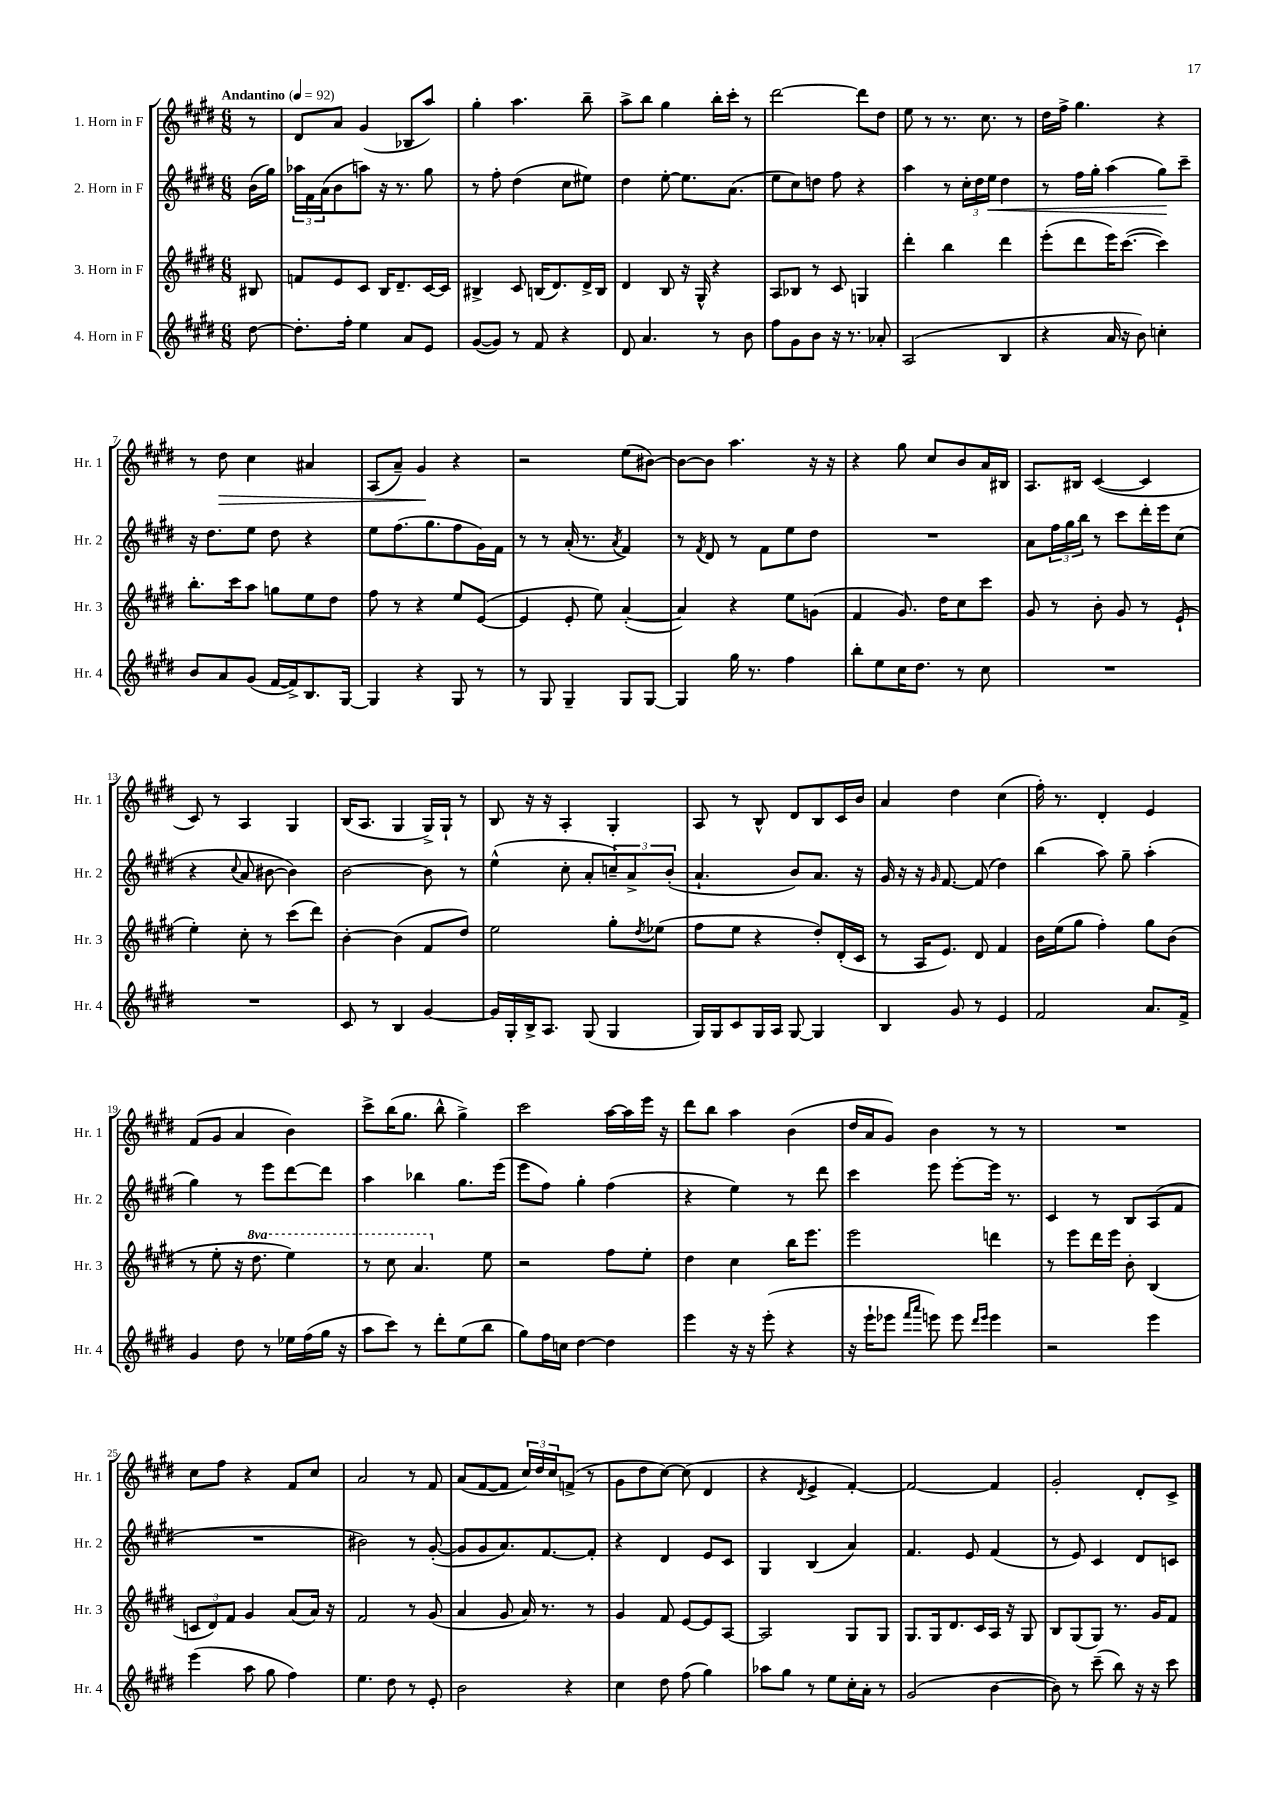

**kern	**kern	**kern	**dynam	**kern	**dynam
*part4	*part3	*part2	*part2	*part1	*part1
*staff4	*staff3	*staff2	*staff2	*staff1	*staff1
*I"4. Horn in F	*I"3. Horn in F	*I"2. Horn in F	*	*I"1. Horn in F	*
*I'Hr. 4	*I'Hr. 3	*I'Hr. 2	*	*I'Hr. 1	*
*clefG2	*clefG2	*clefG2	*	*clefG2	*
*k[f#c#g#d#]	*k[f#c#g#d#]	*k[f#c#g#d#]	*	*k[f#c#g#d#]	*
*M6/8	*M6/8	*M6/8	*	*M6/8	*
*MM92	*MM92	*MM92	*	*MM92	*
=	=	=	=	=	=
!	!	!	!	!LO:TX:a:B:t=Andantino	!
[8dd#\	8B#X/	(16b\LL	.	8r	.
.	.	16gg#\JJ)	.	.	.
=1	=1	=1	=1	=1	=1
8.dd#'\L]	8fn/L	24aa-X\LL	.	8d#/L	.
.	.	24f#\	.	.	.
.	.	(24a\J	.	.	.
.	8e/	8b\	.	8a/J	.
16ff#'\Jk	.	.	.	.	.
4ee\	8c#/J	8aan\J)	.	(4g#/	.
.	16B/KL	16r	.	.	.
.	8.d#~/	8.r	.	.	.
8a/L	.	.	.	8B-X/L	.
8e/J	[16c#/L	8gg#\	.	8aa/J)	.
.	16c#/JJ]	.	.	.	.
=2	=2	=2	=2	=2	=2
([8g#/L	4B#X^/	8r	.	4gg#'\	.
8g#/J])	.	8ff#'\	.	.	.
8r	8c#/	(4dd#\	.	4.aa\	.
8f#/	(16Bn/KL	.	.	.	.
.	8.d#/)	.	.	.	.
4r	.	8cc#\L	.	.	.
.	16d#^/L	8ee#X\J)	.	8bb~\	.
.	16B/JJ	.	.	.	.
=3	=3	=3	=3	=3	=3
8d#/	4d#/	4dd#\	.	8aa^\L	.
4.a/	.	.	.	8bb\J	.
.	8B/	[8ee'\	.	4gg#\	.
.	16r	8.ee\L]	.	.	.
.	16G#^^/	.	.	.	.
8r	4r	.	.	16bb'\LL	.
.	.	(8.a\J	.	16ccc#'\JJ	.
8b\	.	.	.	8r	.
=4	=4	=4	=4	=4	=4
8ff#\L	8A/L	8ee\L	.	[2ddd#\	.
8g#\	8B-X/J	8cc#\)	.	.	.
8b\J	8r	8ddn\J	.	.	.
16r	8c#/	8ff#\	.	.	.
8.r	.	.	.	.	.
.	4Gn/	4r	.	8ddd#\L]	.
8a-X'/	.	.	.	8dd#\J	.
=5	=5	=5	=5	=5	=5
(2A/	4ddd#'\	4aa\	.	8ee\	.
.	.	.	.	8r	.
.	4bb\	8r	.	8.r	.
.	.	24cc#'\LL	.	.	.
.	.	24dd#\	.	.	.
.	.	.	.	8.cc#\	.
!	!	!	!LO:HP:b	!	!
.	.	24ee\JJ	<	.	.
4B/	4ddd#\	4dd#\	.	.	.
.	.	.	.	8r	.
=6	=6	=6	=6	=6	=6
4r	(8eee'\L	8r	.	16dd#\LL	.
.	.	.	.	16ff#^\JJ	.
.	8ddd#\	16ff#\LL	.	4.gg#\	.
.	.	16gg#'\JJ	.	.	.
16a/	16eee\K)	(4aa\	.	.	.
16r	([8.ccc#\J	.	.	.	.
8b\)	.	.	.	.	.
4ccn'\	4ccc#\])	8gg#\L)	.	4r	.
.	.	8ccc#~\J	[	.	.
!!LO:LB:g=z
=7	=7	=7	=7	=7	=7
8b/L	8.bb'\L	16r	.	8r	.
.	.	8.dd#\L	.	.	.
!	!	!	!	!	!LO:HP:b
8a/	.	.	.	8dd#\	>
.	16ccc#\k	.	.	.	.
(8g#/J	8aa\J	8ee\J	.	4cc#\	.
[16f#/LL	8ggn\L	8dd#\	.	.	.
16f#^/J])	.	.	.	.	.
8.B/	8ee\	4r	.	4a#X/	.
.	8dd#\J	.	.	.	.
[16G#/Jk	.	.	.	.	.
=8	=8	=8	=8	=8	=8
4G#/]	8ff#\	8ee\L	.	(8A/L	.
.	8r	(8.ff#\	.	8a~/J)	.
4r	4r	.	.	4g#/	.
.	.	8.gg#\	.	.	.
8G#/	8ee/L	8ff#\	.	4r	]
8r	([8e/J	16g#\L)	.	.	.
.	.	16f#\JJ	.	.	.
=9	=9	=9	=9	=9	=9
8r	4e/]	8r	.	2r	.
8G#/	.	8r	.	.	.
4G#~/	8e'/	(16a'/	.	.	.
.	.	8.r	.	.	.
.	8ee\)	.	.	.	.
.	.	8qa/	.	.	.
8G#/L	([4a'/	4f#/)	.	(8ee\L	.
[8G#/J	.	.	.	[8b#X\J)	.
=10	=10	=10	=10	=10	=10
4G#/]	4a/])	8r	.	8b#\L_	.
.	.	8qf#/	.	.	.
.	.	8d#/	.	8b#\J]	.
16gg#\	4r	8r	.	4.aa\	.
8.r	.	.	.	.	.
.	.	8f#\L	.	.	.
4ff#\	8ee\L	8ee\	.	.	.
.	(8gn\J	8dd#\J	.	16r	.
.	.	.	.	16r	.
=11	=11	=11	=11	=11	=11
8bb'\L	4f#/	2.r	.	4r	.
8ee\	.	.	.	.	.
16cc#\K	8.g#/)	.	.	8gg#\	.
8.dd#\J	.	.	.	.	.
.	.	.	.	8cc#/L	.
.	16dd#\KL	.	.	.	.
8r	8cc#\	.	.	8b/	.
8cc#\	8ccc#\J	.	.	16a/L	.
.	.	.	.	16B#X/JJ	.
=12	=12	=12	=12	=12	=12
2.r	8g#/	8a\L	.	8.A/L	.
.	8r	24ff#\L	.	.	.
.	.	24gg#\	.	.	.
.	.	.	.	16B#X/Jk	.
.	.	24bb\JJ	.	.	.
.	8b'\	8r	.	([4c#/	.
.	8g#/	8ccc#\L	.	.	.
.	8r	16ddd#'\L	.	4c#/]	.
.	.	16eee\J	.	.	.
.	(8e`/	(8cc#\J	.	.	.
!!LO:LB:g=z
=13	=13	=13	=13	=13	=13
2.r	4ee'\)	4r	.	8c#/)	.
.	.	.	.	8r	.
.	.	8qqcc#/	.	.	.
.	8cc#'\	8a/	.	4A/	.
.	8r	[8b#X\	.	.	.
.	(8ccc#\L	4b#\])	.	4G#/	.
.	8ddd#\J)	.	.	.	.
=14	=14	=14	=14	=14	=14
8c#/	[4b'\	[2b\	.	(16B/KL	.
.	.	.	.	8.A/J	.
8r	.	.	.	.	.
4B/	(4b\]	.	.	4G#/	.
[4g#/	8f#/L	8b\]	.	16G#^/LL)	.
.	.	.	.	16G#`/JJ	.
.	8dd#/J)	8r	.	8r	.
=15	=15	=15	=15	=15	=15
16g#/LL]	2ee\	(4ee^^\	.	8B/	.
16G#'/	.	.	.	.	.
16B^/J	.	.	.	16r	.
8.A/J	.	.	.	16r	.
.	.	8cc#'\	.	4A'/	.
(8G#/	.	8a'/L	.	.	.
4G#/	8gg#'\L	12ccn~/)	.	4G#'/	.
.	.	12a^/	.	.	.
.	8qdd#/	.	.	.	.
.	(8ee-X\J	.	.	.	.
.	.	(12b'/J	.	.	.
=16	=16	=16	=16	=16	=16
16G#/LL)	8ff#\L	4.a`/	.	8A/	.
16G#/J	.	.	.	.	.
8c#/	8ee\J	.	.	8r	.
16G#/L	4r	.	.	8B^^/	.
16A/JJ	.	.	.	.	.
[8G#/	.	8b/L)	.	8d#/L	.
4G#/]	8dd#'/L)	8.a/J	.	8B/	.
.	(16d#'/L	.	.	16c#/L	.
.	16c#/JJ	16r	.	16b/JJ	.
=17	=17	=17	=17	=17	=17
4B/	8r	16g#/	.	4a/	.
.	.	16r	.	.	.
.	16A/KL	16r	.	.	.
.	.	16qqg#/	.	.	.
.	8.e/J)	[8.f#/	.	.	.
8g#/	.	.	.	4dd#\	.
8r	8d#/	(8f#/]	.	.	.
4e/	4f#/	4dd#\)	.	(4cc#\	.
=18	=18	=18	=18	=18	=18
2f#/	16b\LL	(4bb\	.	16ff#'\)	.
.	(16ee\J	.	.	8.r	.
.	8gg#\J	.	.	.	.
.	4ff#'\)	8aa\)	.	4d#'/	.
.	.	8gg#~\	.	.	.
8.a/L	8gg#\L	(4aa'\	.	4e/	.
.	(8b\J	.	.	.	.
16f#^/Jk	.	.	.	.	.
!!LO:LB:g=z
=19	=19	=19	=19	=19	=19
4g#/	8r	4gg#\)	.	(8f#/L	.
.	8ee'\	.	.	8g#/J	.
8dd#\	16r	8r	.	4a/	.
*	*8va	*	*	*	*
.	8.ddd#\	.	.	.	.
8r	.	8eee\L	.	.	.
16ee-X\LL	4eee\)	[8ddd#\	.	4b\)	.
(16ff#\	.	.	.	.	.
16gg#\JJ	.	8ddd#\J]	.	.	.
16r	.	.	.	.	.
=20	=20	=20	=20	=20	=20
8aa\L	8r	4aa\	.	8ccc#^\L	.
8ccc#\J)	8ccc#\	.	.	(16bb\K	.
.	.	.	.	8.gg#\J	.
8r	4.aa/	4bb-X\	.	.	.
8ddd#'\L	.	.	.	8bb^^\	.
(8ee\	.	8.gg#\L	.	4gg#^\)	.
*	*X8va	*	*	*	*
8bb\J	8ee\	.	.	.	.
.	.	(16eee\Jk	.	.	.
=21	=21	=21	=21	=21	=21
8gg#\L)	2r	8eee\L	.	2ccc#\	.
16ff#\L	.	8ff#\J)	.	.	.
16ccn\JJ	.	.	.	.	.
[4dd#\	.	4gg#'\	.	.	.
4dd#\]	8ff#\L	(4ff#\	.	[16aa\LL	.
.	.	.	.	16aa\]	.
.	8ee'\J	.	.	16eee\JJ	.
.	.	.	.	16r	.
=22	=22	=22	=22	=22	=22
4eee\	4dd#\	4r	.	8ddd#\L	.
.	.	.	.	8bb\J	.
16r	4cc#\	4ee\)	.	4aa\	.
16r	.	.	.	.	.
(8eee'\	.	.	.	.	.
4r	16bb\KL	8r	.	(4b\	.
.	8.eee\J	.	.	.	.
.	.	8ddd#\	.	.	.
=23	=23	=23	=23	=23	=23
16r	2eee\	4ccc#\	.	16dd#/LL	.
16eee`\KL	.	.	.	16a/J	.
8eee-X\J	.	.	.	8g#/J)	.
16qqfff#/LL	.	.	.	.	.
16qqaaa/JJ	.	.	.	.	.
8eeen\)	.	8eee\	.	4b\	.
8eee\	.	[8eee'\L	.	.	.
16qqddd#/LL	.	.	.	.	.
16qqeee/JJ	.	.	.	.	.
4eee\	4dddn\	16eee\Jk]	.	8r	.
.	.	8.r	.	.	.
.	.	.	.	8r	.
=24	=24	=24	=24	=24	=24
2r	8r	4c#/	.	2.r	.
.	8eee\L	.	.	.	.
.	16ddd#\L	8r	.	.	.
.	16eee\JJ	.	.	.	.
.	8b'\	8B/L	.	.	.
4eee\	(4B/	(8A/	.	.	.
.	.	8f#/J	.	.	.
!!LO:LB:g=z
=25	=25	=25	=25	=25	=25
(4eee\	12cn/L	2.r	.	8cc#\L	.
.	12d#/)	.	.	.	.
.	.	.	.	8ff#\J	.
.	12f#/J	.	.	.	.
8aa\	4g#/	.	.	4r	.
8gg#\	.	.	.	.	.
4ff#\)	(8a/L	.	.	8f#/L	.
.	16a/Jk)	.	.	8cc#/J	.
.	16r	.	.	.	.
=26	=26	=26	=26	=26	=26
4.ee\	2f#/	2b#X\)	.	2a/	.
8dd#\	.	.	.	.	.
8r	8r	8r	.	8r	.
8e'/	(8g#/	([8g#'/	.	8f#/	.
=27	=27	=27	=27	=27	=27
2b\	4a/	8g#/L]	.	(8a/L	.
.	.	8g#/	.	[8f#/	.
.	8g#/	8.a/)	.	8f#/J]	.
.	16a/)	.	.	24cc#/LL)	.
.	.	.	.	24dd#/	.
.	8.r	[8.f#/	.	.	.
.	.	.	.	24cc#/J	.
4r	.	.	.	(8fn^/J	.
.	8r	8f#'/J]	.	8r	.
=28	=28	=28	=28	=28	=28
4cc#\	4g#/	4r	.	8g#\L	.
.	.	.	.	8dd#\	.
8dd#\	8f#/	4d#/	.	[8cc#\J)	.
(8ff#\	[8e/L	.	.	(8cc#\]	.
4gg#\)	8e/]	8e/L	.	4d#/	.
.	[8A/J	8c#/J	.	.	.
=29	=29	=29	=29	=29	=29
8aa-X\L	2A/]	4G#/	.	4r	.
8gg#\J	.	.	.	.	.
.	.	.	.	8qd#/	.
8r	.	(4B/	.	4e^/	.
8ee\L	.	.	.	.	.
16cc#'\L	8G#/L	4a/)	.	[4f#'/)	.
16a'\JJ	.	.	.	.	.
8r	8G#/J	.	.	.	.
=30	=30	=30	=30	=30	=30
(2g#/	8.G#/L	4.f#/	.	2f#/_	.
.	16G#/k	.	.	.	.
.	8.d#/	.	.	.	.
.	.	8e/	.	.	.
.	16c#/L	.	.	.	.
[4b\	16A/JJ	(4f#/	.	4f#/]	.
.	16r	.	.	.	.
.	8G#/	.	.	.	.
=31	=31	=31	=31	=31	=31
8b\])	8B/L	8r	.	2g#'/	.
8r	(8G#/	8e/)	.	.	.
(8ccc#~\	8G#/J)	4c#/	.	.	.
8bb\)	8.r	.	.	.	.
16r	.	8d#/L	.	8d#'/L	.
16r	16g#/KL	.	.	.	.
8ccc#\	8f#/J	8cn/J	.	8c#^/J	.
==	==	==	==	==	==
*-	*-	*-	*-	*-	*-
